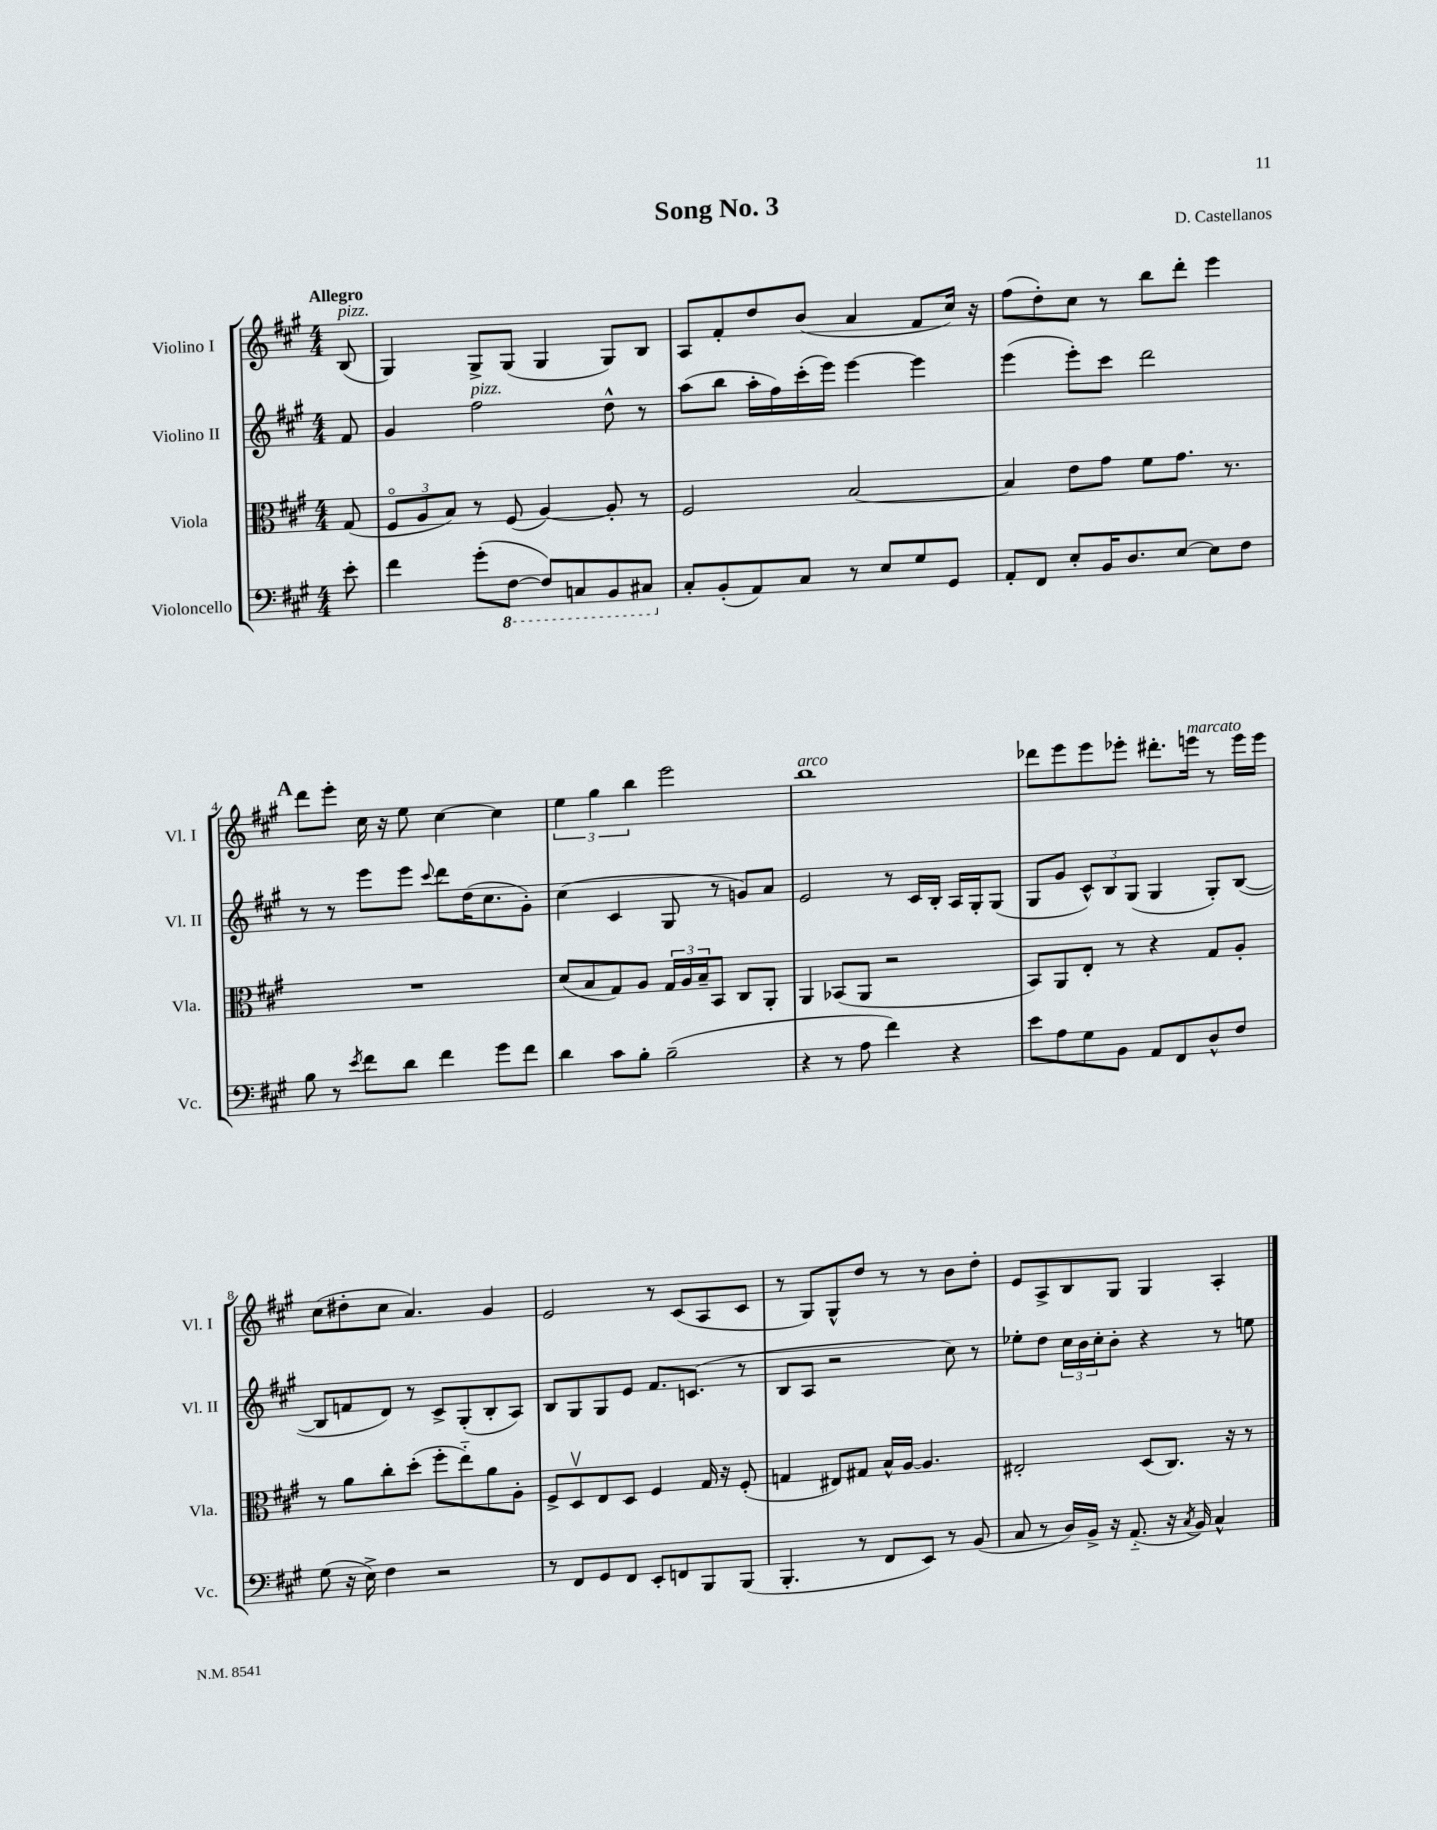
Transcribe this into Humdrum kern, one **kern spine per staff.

**kern	**kern	**kern	**kern
*part4	*part3	*part2	*part1
*staff4	*staff3	*staff2	*staff1
*I"Violoncello	*I"Viola	*I"Violino II	*I"Violino I
*I'Vc.	*I'Vla.	*I'Vl. II	*I'Vl. I
*clefF4	*clefC3	*clefG2	*clefG2
*k[f#c#g#]	*k[f#c#g#]	*k[f#c#g#]	*k[f#c#g#]
*M4/4	*M4/4	*M4/4	*M4/4
=	=	=	=
!	!	!	!LO:TX:a:B:t=Allegro
!	!	!	!LO:TX:a:i:t=pizz.
8e'\	(8G#/	8f#/	(8B/
=1	=1	=1	=1
4f#\	12F#/L	4g#/	4G#/)
.	12A/	.	.
.	12B/J)	.	.
!	!	!LO:TX:a:i:t=pizz.	!
(8g#'\L	8r	2ff#\	8G#^/L
*8ba	*	*	*
[8FF#\J	(8F#/	.	(8G#/J
8FF#/L])	[4A/)	.	4G#/
8CCn/	.	.	.
8BBB/	8A'/]	8dd^^\	8G#/L)
8CC#X/J	8r	8r	8B/J
=2	=2	=2	=2
*X8ba	*	*	*
8C#'/L	2F#/	(8aa\L	8A/L
(8BB'/	.	8bb\J	8f#'/
8AA/)	.	16aa'\LL	8dd/
.	.	16ff#\)	.
8C#/J	.	(16ccc#'\	(8b/J
.	.	16eee\JJ)	.
8r	[2B/	[4eee\	4a/
8E/L	.	.	.
8G#/	.	4eee\]	8f#/L
8GG#/J	.	.	16cc#/Jk)
.	.	.	16r
=3	=3	=3	=3
8AA'/L	4B/]	(4eee\	(8ff#\L
8FF#/J	.	.	8dd'\)
8E'/L	8e\L	8eee'\L)	8cc#\J
16BB/K	8g#\J	8ccc#\J	8r
8.D/	.	.	.
.	8f#\L	2ddd\	8bb\L
[8E/J	8.g#\J	.	8ddd'\J
8E\L]	.	.	4eee\
.	8.r	.	.
8F#\J	.	.	.
!!LO:LB:g=z
!!LO:REH:place=s1:t=A
=4	=4	=4	=4
8B\	1r	8r	8ddd\L
8r	.	8r	8eee'\J
8qe/	.	.	.
8f#\L	.	8eee\L	16cc#\
.	.	.	16r
8d\J	.	8eee\J	8ee\
.	.	8qqccc#/	.
4f#\	.	8ddd\L	[4cc#\
.	.	(16dd\K	.
.	.	8.cc#\	.
8g#\L	.	.	4cc#\]
8f#\J	.	8g#'\J)	.
=5	=5	=5	=5
4d\	(8d/L	(4cc#\	6ee\
.	8B/	.	.
.	.	.	6gg#\
8c#\L	8G#/)	4c#/	.
.	.	.	6bb\
8B'\J	8A/J	.	.
(2B~\	24G#/LL	8G#/	2eee\
.	24A/	.	.
.	24B~/J	.	.
.	8BB/J	8r	.
.	8C#/L	8gn/L)	.
.	8AA'/J	8a/J	.
=6	=6	=6	=6
!	!	!	!LO:TX:a:i:t=arco
4r	4AA/	2e/	1bb
8r	(8BB-X/L	.	.
8A\	8AA/J	.	.
4f#\)	2r	8r	.
.	.	16c#/LL	.
.	.	16B'/JJ	.
4r	.	16A/LL	.
.	.	16G#'/J	.
.	.	(8G#/J	.
=7	=7	=7	=7
8e\L	8BB/L)	8G#/L	8ddd-X\L
8A\	8AA/	8g#/J	8eee\
8G#\	8E'/J	12c#^^/L)	8eee\
.	.	12B/	.
8BB\J	8r	.	8eee-X'\J
.	.	(12G#/J	.
8AA/L	4r	4G#/	8.ddd#X'\L
8FF#/	.	.	.
!	!	!	!LO:TX:a:i:t=marcato
.	.	.	16eeen\Jk
8D^^/	8G#/L	8G#'/L)	8r
8F#/J	8A'/J	([8B/J	16eee\LL
.	.	.	16eee\JJ
!!LO:LB:g=z
=8	=8	=8	=8
(8G#\	8r	8B/L]	(8cc#\L
16r	8a\L	8fn/	8dd#X'\
16E^\)	.	.	.
4F#\	8cc#'\	8d/J)	8cc#\J
.	(8dd'\J	8r	4.a/)
2r	8ff#'\L	8c#^/L	.
.	8ee\)	(8G#'/	.
.	8a\	8B'/	4g#/
.	8A'\J	8A/J)	.
=9	=9	=9	=9
8r	8F#^/L	8B/L	2e/
8FF#/L	8Dv/	8G#/	.
8GG#/	8E/	8G#/	.
8FF#/J	8D/J	8e/J	.
8EE'/L	4F#/	8.f#/L	8r
8FFn/	.	.	(8c#/L
.	.	(8.cn/J	.
8BBB/	16G#/	.	8A/
.	16r	.	.
(8BBB/J	(8F#'/	8r	8c#/J
=10	=10	=10	=10
4.BBB'/	4Gn/	8B/L	8r
.	.	8A/J	8G#/L)
.	8E#X/L)	2r	8G#^^/
8r	8G#X/J	.	8dd/J
8FF#/L	16B^^/LL	.	8r
.	[16A/JJ	.	.
8EE/J)	4.A/]	.	8r
8r	.	8cc#\)	8b\L
(8BB/	.	8r	8dd'\J
=11	=11	=11	=11
8C#/	2E#X'/	8ee-X'\L	8e/L
8r	.	8dd\J	8A^/
16D/LL)	.	24cc#\LL	8B/
.	.	24b\	.
16BB^/JJ	.	.	.
.	.	24cc#'\J	.
16r	.	8b'\J	8G#/J
(8.AA/	.	.	.
.	(8D/L	4r	4G#/
16r	8.C#/J)	.	.
8qC#/	.	.	.
16BB/)	.	.	.
4C#^^/	.	8r	4A'/
.	16r	.	.
.	8r	8een\	.
==	==	==	==
*-	*-	*-	*-
